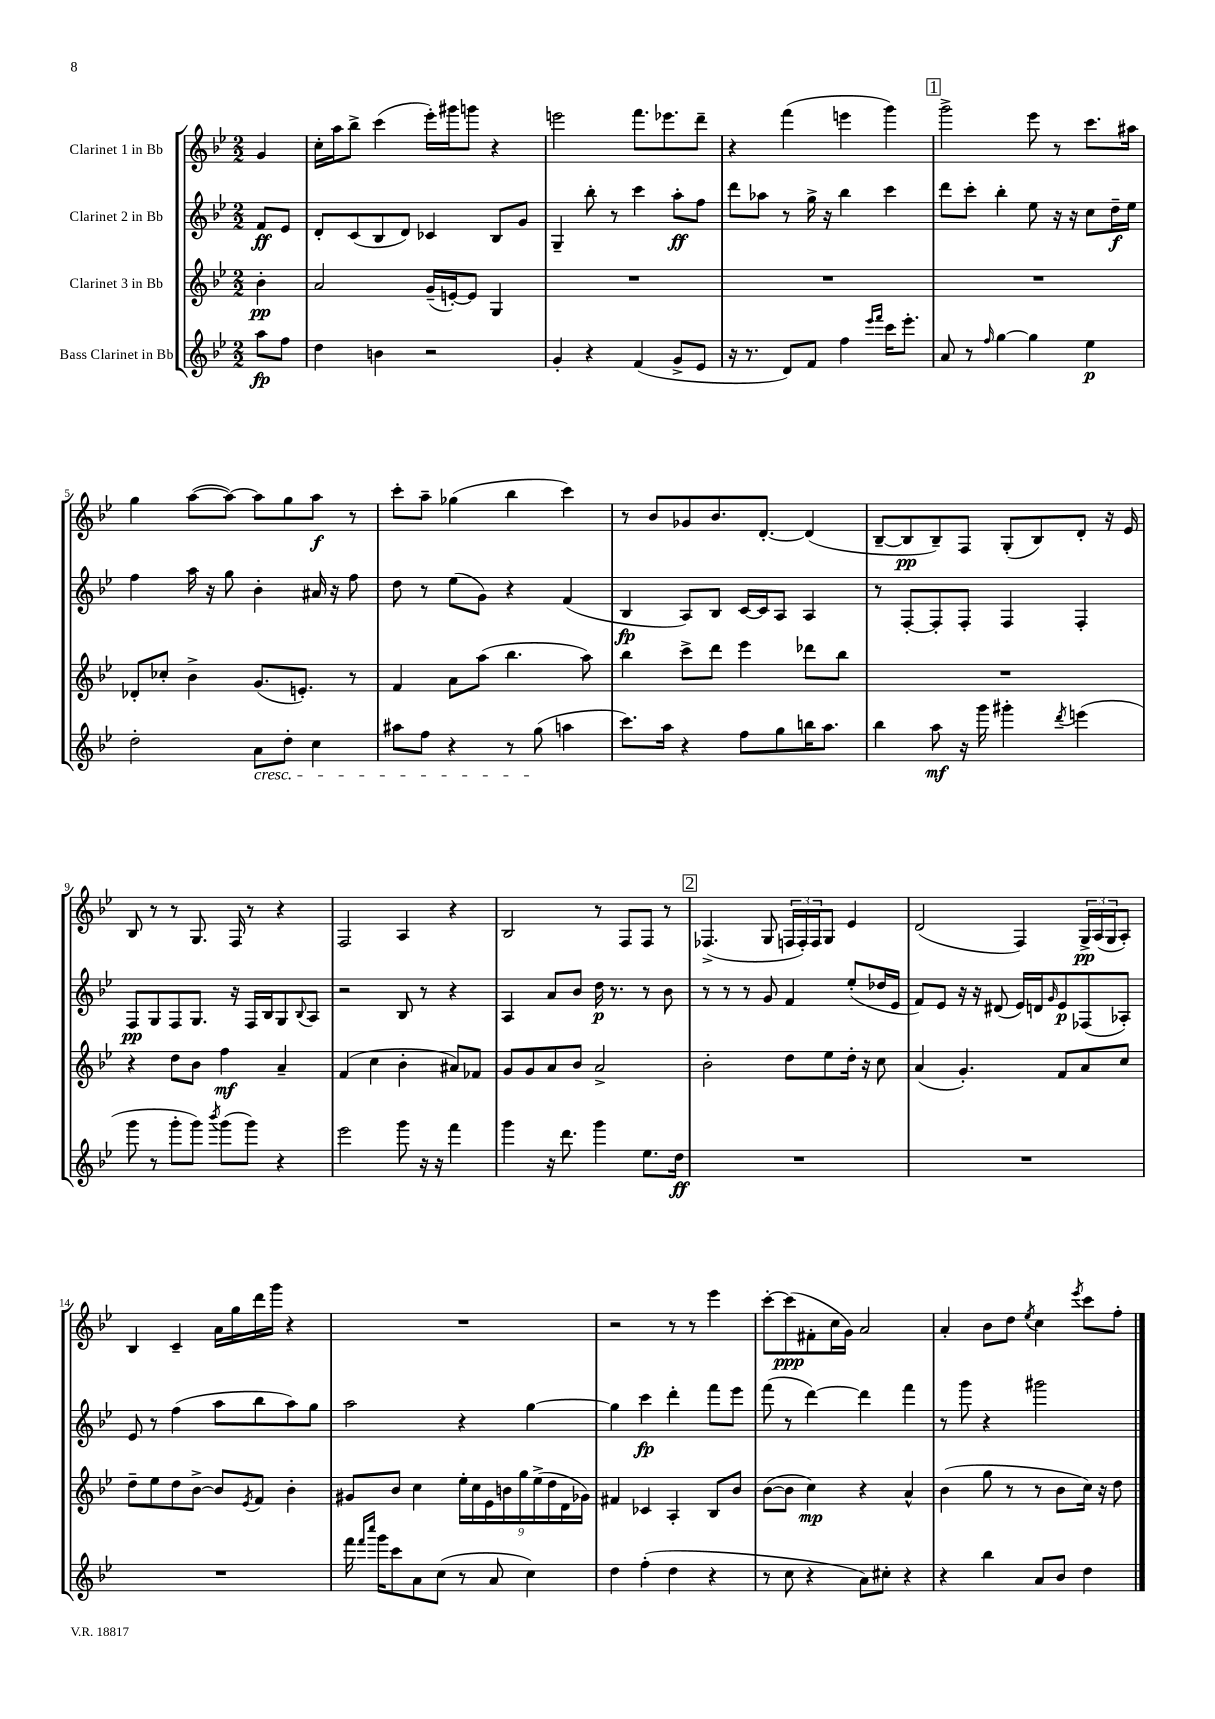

**kern	**kern	**kern	**kern
*staff4	*staff3	*staff2	*staff1
*clefG2	*clefG2	*clefG2	*clefG2
*k[b-e-]	*k[b-e-]	*k[b-e-]	*k[b-e-]
*M2/2	*M2/2	*M2/2	*M2/2
8aa\L	4b-'\	8f/L	4g/
8ff\J	.	8e-/J	.
=	=	=	=
4dd\	2a/	8d'/L	16cc'\LL
.	.	.	16aa\J
.	.	(8c/	8bb-^\J
4b\	.	8B-/	(4ccc\
.	.	8d/J)	.
2r	(16g~/LL	4c-/	16eee-'\LL)
.	[16e'/J)	.	16ggg#\J
.	8e/]J	.	8ggg\J
.	4G/	8B-/L	4r
.	.	8g/J	.
=	=	=	=
4g'/	1r	4G~/	2eee\
4r	.	8bb-'\	.
.	.	8r	.
(4f/	.	4ccc\	8.fff\L
.	.	.	8.eee-\
8g^/L	.	8aa'\L	.
8e-/J	.	8ff\J	8ddd~\J
=	=	=	=
16r	1r	8ddd\L	4r
8.r	.	.	.
.	.	8aa-\J	.
8d/L)	.	8r	(4fff\
8f/J	.	16gg^\	.
.	.	16r	.
4ff\	.	4bb-\	4eee\
16qqeee-/LL	.	.	.
16qqfff/JJ	.	.	.
16ccc\LK	.	4ccc\	4ggg\)
8.eee-'\J	.	.	.
=	=	=	=
8a/	1r	8ddd\L	2ggg^\
8r	.	8ccc'\J	.
16qqff/	.	.	.
[4gg\	.	4bb-'\	.
4gg\]	.	8ee-\	8eee-\
.	.	16r	8r
.	.	16r	.
4ee-\	.	8cc\L	8.ccc\L
.	.	16dd~\L	.
.	.	16ee-\JJ	16aa#\Jk
=	=	=	=
2dd'\	8d-'/L	4ff\	4gg\
.	8cc-'/J	.	.
.	4b-^\	16aa\	([8aa\L
.	.	16r	.
.	.	8gg\	8aa\_J)
8a\L	(8.g/L	4b-'\	8aa\]L
8dd'\J	.	.	8gg\
.	8.e'/J)	.	.
4cc\	.	16a#/	8aa\J
.	.	16r	.
.	8r	8ff\	8r
=	=	=	=
8aa#\L	4f/	8dd\	8ccc'\L
8ff\J	.	8r	8aa~\J
4r	8a\L	(8ee-\L	(4gg-\
.	(8aa\J	8g\J)	.
8r	4.bb-\	4r	4bb-\
(8gg\	.	.	.
4aa\	.	(4f/	4ccc\)
.	8aa\)	.	.
=	=	=	=
8.ccc\L)	4bb-\	4B-/	8r
.	.	.	8b-/L
16aa\Jk	.	.	.
4r	8ccc^\L	8A/L)	8g-/
.	8ddd\J	8B-/J	8.b-/
8ff\L	4eee-\	[16c/LL	.
.	.	16c/]J	[8.d'/J
8gg\	.	8A/J	.
16bb\K	8ddd-\L	4A/	(4d/]
8.aa\J	.	.	.
.	8bb-\J	.	.
=	=	=	=
4bb-\	1r	8r	[8B-~/L
.	.	[8F'/L	8B-/]
8aa\	.	8F'/]	8B-~/)
16r	.	8F'/J	8F/J
16ggg\	.	.	.
4ggg#'\	.	4F/	(8G'/L
.	.	.	8B-/)
8qddd/	.	.	.
(4eee\	.	4F'/	8d'/J
.	.	.	16r
.	.	.	16e-/
=	=	=	=
8ggg\	4r	8F/L	8B-/
8r	.	8G/	8r
8ggg'\L	8dd\L	8F/	8r
8ggg\J)	8b-\J	8.G/J	8.G/
8qbbb-/	.	.	.
(8ggg\L	4ff\	.	.
.	.	16r	16F/
8ggg\J)	.	16F/LL	8r
.	.	16B-/J	.
4r	4a~/	8G/	4r
.	.	8qqB-/	.
.	.	8A/J	.
=	=	=	=
2eee-\	(4f/	2r	2F/
.	4cc\	.	.
8ggg\	4b-'\	8B-/	4A/
16r	.	8r	.
16r	.	.	.
4fff\	8a#/L)	4r	4r
.	8f-/J	.	.
=	=	=	=
4ggg\	8g/L	4A/	2B-/
.	8g/	.	.
16r	8a/	8a/L	.
8.ddd\	.	.	.
.	8b-/J	8b-/J	.
4ggg\	2a^/	16dd\	8r
.	.	8.r	.
.	.	.	8F/L
8.ee-\L	.	8r	8F/J
.	.	8b-\	8r
16dd\Jk	.	.	.
=	=	=	=
1r	2b-'\	8r	(4.F-^/
.	.	8r	.
.	.	8r	.
.	.	8g/	8G/
.	8dd\L	4f/	24F/LL
.	.	.	24F'/)
.	.	.	24F/J
.	8ee-\	.	8G/J
.	16dd'\Jk	(8ee-'/L	4e-/
.	16r	.	.
.	8cc\	16dd-/L	.
.	.	16e-/JJ	.
=	=	=	=
1r	(4a/	8f/L)	(2d/
.	.	8e-/J	.
.	4.g'/)	16r	.
.	.	16r	.
.	.	(8d#/	.
.	.	16e-/LL)	4F/)
.	.	16d/J	.
.	.	16qqg/	.
.	8f/L	8e-/	.
.	8a/	(8F-/	24G^/LL
.	.	.	(24A/
.	.	.	24G/J
.	8cc/J	8A-'/J)	8A'/J)
=	=	=	=
1r	8dd~\L	8e-/	4B-/
.	8ee-\	8r	.
.	8dd\	(4ff\	4c~/
.	[8b-^\J	.	.
.	8b-/]L	8aa\L	16a\LL
.	.	.	16gg\
.	8qe-/	.	.
.	8f/J	8bb-\	16ddd\
.	.	.	16ggg\JJ
.	4b-'\	8aa\)	4r
.	.	8gg\J	.
=	=	=	=
16fff\	8g#/L	2aa\	1r
16qqfff/LL	.	.	.
16qqcccc/JJ	.	.	.
16ggg\LK	.	.	.
8ccc\	8b-/J	.	.
8a\	4cc\	.	.
(8cc\J	.	.	.
8r	18ee-'\LL	4r	.
.	18cc\	.	.
.	18e-\	.	.
8a/	.	.	.
.	18b\	.	.
.	18gg\	.	.
4cc\)	.	[4gg\	.
.	(18ee-^\	.	.
.	18dd\	.	.
.	18d\	.	.
.	18g-\JJ)	.	.
=	=	=	=
4dd\	4f#/	4gg\]	2r
(4ff'\	4c-/	4ccc\	.
4dd\	4A'/	4ddd'\	8r
.	.	.	8r
4r	8B-/L	8fff\L	4eee-\
.	8b-/J	8eee-\J	.
=	=	=	=
8r	([8b-\L	(8fff\	[8ccc'\L
8cc\	8b-\]J	8r	(8ccc\]
4r	4cc\)	[4ddd\)	8f#'\
.	.	.	16cc\L
.	.	.	16g\JJ)
8a\L)	4r	4ddd\]	2a/
8cc#'\J	.	.	.
4r	4a^^/	4fff\	.
=	=	=	=
4r	(4b-\	8r	4a'/
.	.	8ggg\	.
4bb-\	8gg\	4r	8b-\L
.	8r	.	8dd\J
.	.	.	8qee-/
8a/L	8r	2ggg#\	4cc\
8b-/J	8b-\L	.	.
.	.	.	8qeee-/
4dd\	16cc\Jk)	.	8ccc\L
.	16r	.	.
.	8dd\	.	8ff'\J
==	==	==	==
*-	*-	*-	*-
